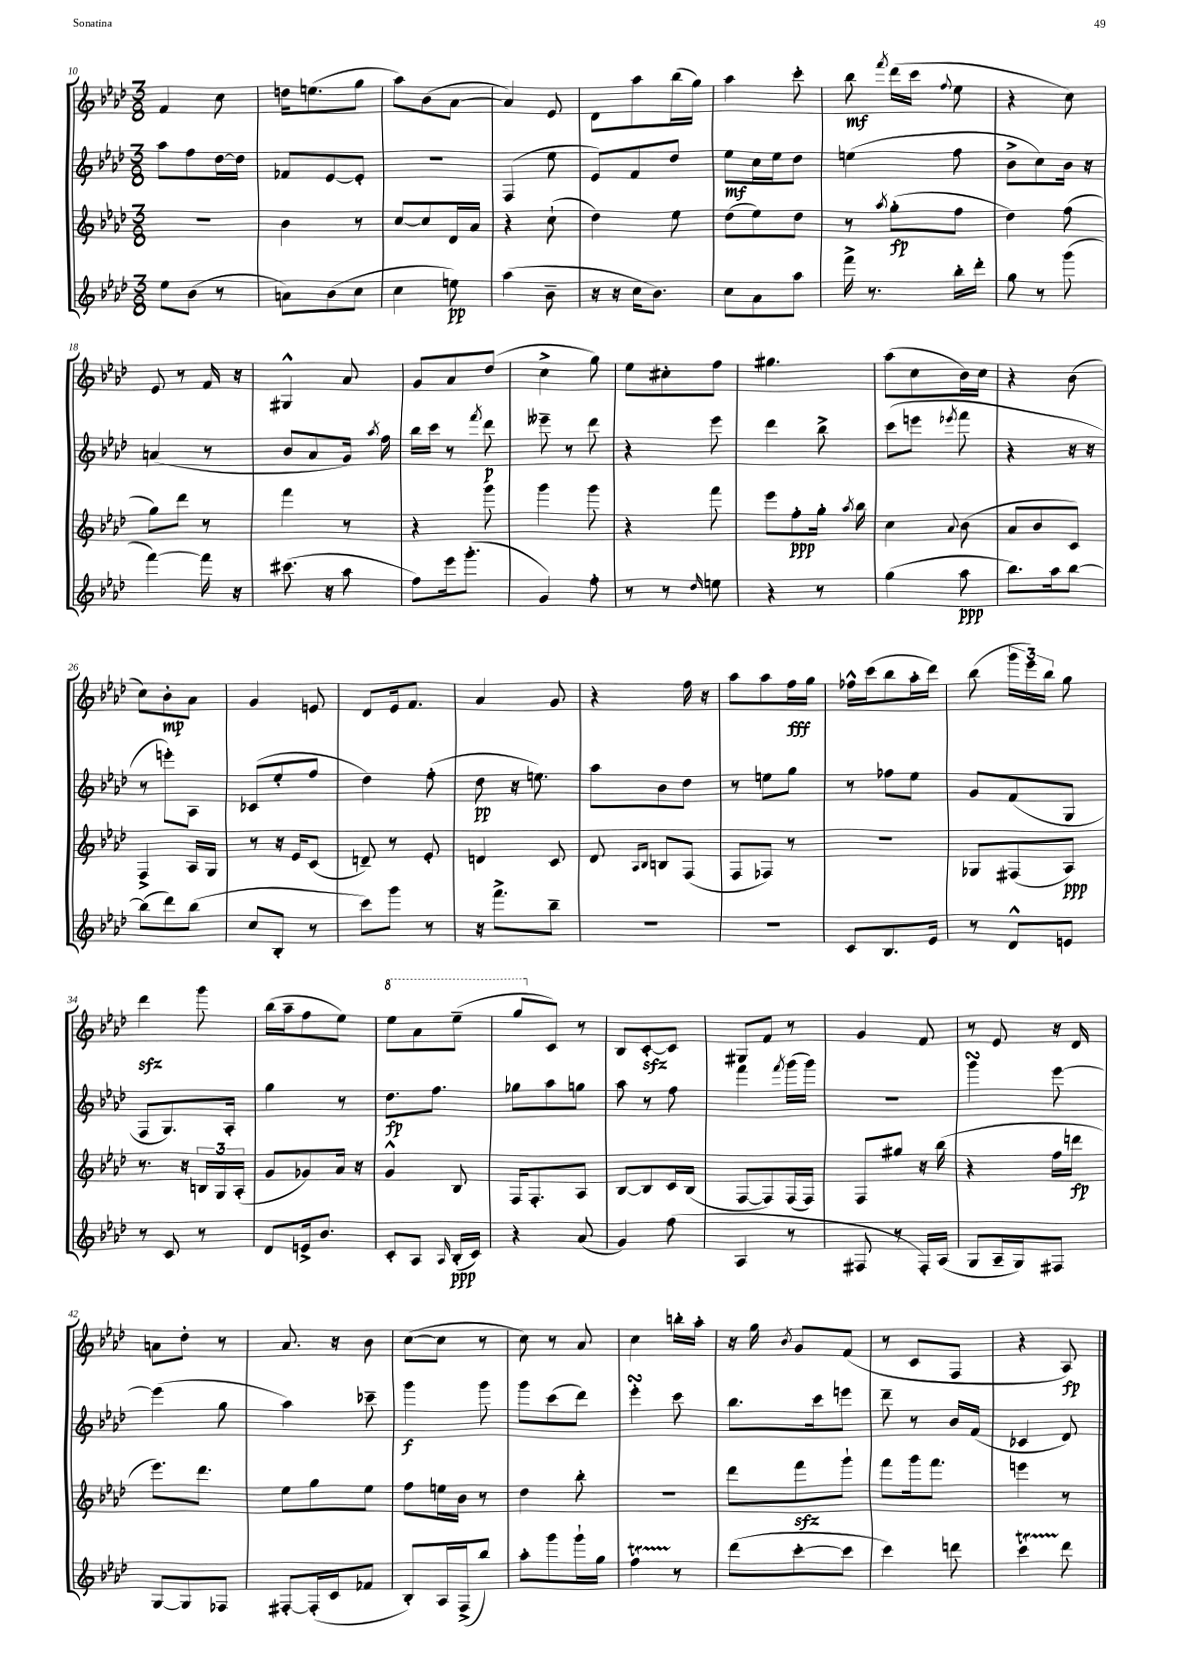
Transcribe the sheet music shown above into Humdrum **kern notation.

**kern	**kern	**kern	**kern
*staff4	*staff3	*staff2	*staff1
*clefG2	*clefG2	*clefG2	*clefG2
*k[b-e-a-d-]	*k[b-e-a-d-]	*k[b-e-a-d-]	*k[b-e-a-d-]
*M3/8	*M3/8	*M3/8	*M3/8
8ee-	4.r	8aa-	4f
(8b-	.	8ff	.
8r	.	[16dd-	8cc
.	.	16dd-]	.
=	=	=	=
8a)	4b-	8f-	16dd
.	.	.	(8.ee
(8b-	.	[8e-	.
8cc	8r	8e-']	8gg
=	=	=	=
4cc	[8cc	4.r	8aa-)
.	8cc]	.	(8b-
8ee)	16d-	.	[8a-
.	16a-	.	.
=	=	=	=
(4aa-	4r	(4F	4a-])
8b-~	(8cc`	8ee-	8e-
=	=	=	=
16r	4dd-)	8e-)	8d-
16r	.	.	.
16cc	.	8f	8aa-
8.b-)	.	.	.
.	8ee-	8dd-	(16bb-
.	.	.	16gg)
=	=	=	=
8cc	(8dd-	8ee-	4aa-
8a-	8ee-)	16cc	.
.	.	16ee-	.
8aa-	8dd-	8dd-	8ccc'
=	=	=	=
16fff^	8r	(4ee	8bb-
8.r	.	.	.
.	8qaa-	.	8qfff
.	(8gg'	.	(16ddd-
.	.	.	16ccc
.	.	.	8qqff
16bb-'	8ff	8ff	8ee-
16ddd-'	.	.	.
=	=	=	=
8gg	4dd-)	8b-^	4r
8r	.	8cc)	.
(8ggg	(8ff	16b-	8cc)
.	.	16r	.
=	=	=	=
[4fff)	8gg)	(4a	8e-
.	8ddd-	.	8r
16fff]	8r	8r	16f
16r	.	.	16r
=	=	=	=
(8.ccc#	4fff	8b-	4G#^^
.	.	8a-	.
16r	.	.	.
8aa-	8r	16g)	8a-
.	.	8qaa-	.
.	.	16ff	.
=	=	=	=
8ff)	4r	16bb-	8g
.	.	16ccc	.
16eee-	.	8r	8a-
(8.ggg'	.	.	.
.	.	8qfff	.
.	8ggg	8ddd-	(8dd-
=	=	=	=
4g)	4ggg	8eee--~	4cc^
.	.	8r	.
8ff'	8ggg	8ddd-	8gg)
=	=	=	=
8r	4r	4r	8ee-
8r	.	.	8cc#'
16qqdd-	.	.	.
8ee	8fff	8eee-	8ff
=	=	=	=
4r	8eee-	4ddd-	4.gg#
.	8ff'	.	.
8r	16gg'	8bb-^	.
.	8qaa-	.	.
.	16bb-	.	.
=	=	=	=
(4gg	4cc	(8ccc	(8aa-
.	.	8eee	8cc
.	8qqa-	8qeee-	.
8aa-	(8b-	8fff	16b-)
.	.	.	16cc
=	=	=	=
8.bb-)	8a-	4r	4r
.	8b-	.	.
16aa-	.	.	.
[8bb-	8c)	16r	(8b-
.	.	16r	.
=	=	=	=
(8bb-]	4F^	8r	8cc)
8ddd-)	.	8eee')	8b-'
(8bb-	16A-	8A-	8a-
.	16G	.	.
=	=	=	=
8cc	8r	(8c-	4g
8B-'	16r	8ee-'	.
.	16e-	.	.
8r	(8c	8ff	8e
=	=	=	=
8ccc)	8d~)	4dd-)	8d-
8ggg	8r	.	16e-
.	.	.	8.f
8r	8e-'	(8ff'	.
=	=	=	=
16r	4d	8dd-	4a-
8.fff^	.	.	.
.	.	16r	.
.	.	8.ee)	.
8bb-~	8c	.	8g
=	=	=	=
4.r	8d-	8aa-	4r
.	16qqA-	.	.
.	16qqB-	.	.
.	8B	8b-	.
.	(8F	8dd-	16ff
.	.	.	16r
=	=	=	=
4.r	8F	8r	8aa-
.	8F-)	8ee	8aa-
.	8r	8gg	16ff
.	.	.	16gg
=	=	=	=
8c	4.r	8r	16ff-^^
.	.	.	(16ccc
8.B-	.	8ff-	8bb-
.	.	8ee-	16aa-'
16e-	.	.	16ddd-)
=	=	=	=
8r	8G-	8g	(8bb-
8d-^^	(8F#	(8f	24ggg
.	.	.	24eee-)
.	.	.	24bb-
8e	8A-)	8G	8gg
=	=	=	=
8r	8.r	8F	4ddd-
8c	.	8.G)	.
.	16r	.	.
8r	24B	.	8ggg
.	24G	.	.
.	.	16A-'	.
.	(24A-'	.	.
=	=	=	=
8d-	8g	4gg	(16bb-
.	.	.	16aa-~
16e^	8g-)	.	8ff
8.b-	.	.	.
.	16a-	8r	8ee-)
.	16r	.	.
=	=	=	=
8c'	4g^^	8.dd-	8eee-
8A-	.	.	8aa-
.	.	8.ff	.
16qqA-	.	.	.
(16B-'	8B-	.	(8eee-~
16c)	.	.	.
=	=	=	=
4r	16F	8gg-	8ggg
.	8.F'	.	.
.	.	8aa-	8c)
(8a-	8A-	8gg	8r
=	=	=	=
4g)	[8B-	8aa-	8B-
.	8B-]	8r	[8c'
(8ff	16c	8ff	8c]
.	(16B-	.	.
=	=	=	=
4A-	[8F	4fff	8G#
.	8F])	.	8f
.	.	8qfff	.
8r	(16F	(16ggg	8r
.	16F)	16ggg)	.
=	=	=	=
8F#	8F	4.r	4g
8r	8gg#	.	.
16F#')	16r	.	8f
(16A-	(16bb-	.	.
=	=	=	=
8G	4r	4ggg	8r
16A-~	.	.	8e-
16G)	.	.	.
8F#	16ff	[8eee-	16r
.	16ddd	.	16d-
=	=	=	=
[8G	8.eee-)	(4eee-]	8a
8G]	.	.	8dd-'
.	8.ddd-	.	.
8F-	.	8gg	8r
=	=	=	=
[8F#'	8ee-	4aa-)	8.a-
(16F#']	8gg	.	.
16c	.	.	16r
8f-	8ee-	8ccc-~	8b-
=	=	=	=
8B-')	8ff	4ggg	([8cc
16A-	16ee	.	8cc]
(16F^	16b-	.	.
8bb-)	8r	8ggg	8r
=	=	=	=
8aa-'	4dd-	8ggg	8cc)
8ggg	.	(8ccc	8r
16ggg`	8bb-'	8ddd-)	8a-
16gg	.	.	.
=	=	=	=
4ff	4.r	4eee-'	4cc
8r	.	8ccc	16bb'
.	.	.	16aa-'
=	=	=	=
(8ddd-	8ddd-	8.bb-	16r
.	.	.	16gg
.	.	.	8qb-
[8ccc'	8fff	.	8g
.	.	16ccc	.
8ccc]	8ggg`	8eee	(8f
=	=	=	=
4ccc)	8fff	8ddd-~	8r
.	16ggg	8r	8c
.	8.fff	.	.
8ddd	.	16b-	8F
.	.	(16f	.
=	=	=	=
4ccc	4eee	4c-	4r
8ddd-	8r	8d-)	8A-)
==	==	==	==
*-	*-	*-	*-
